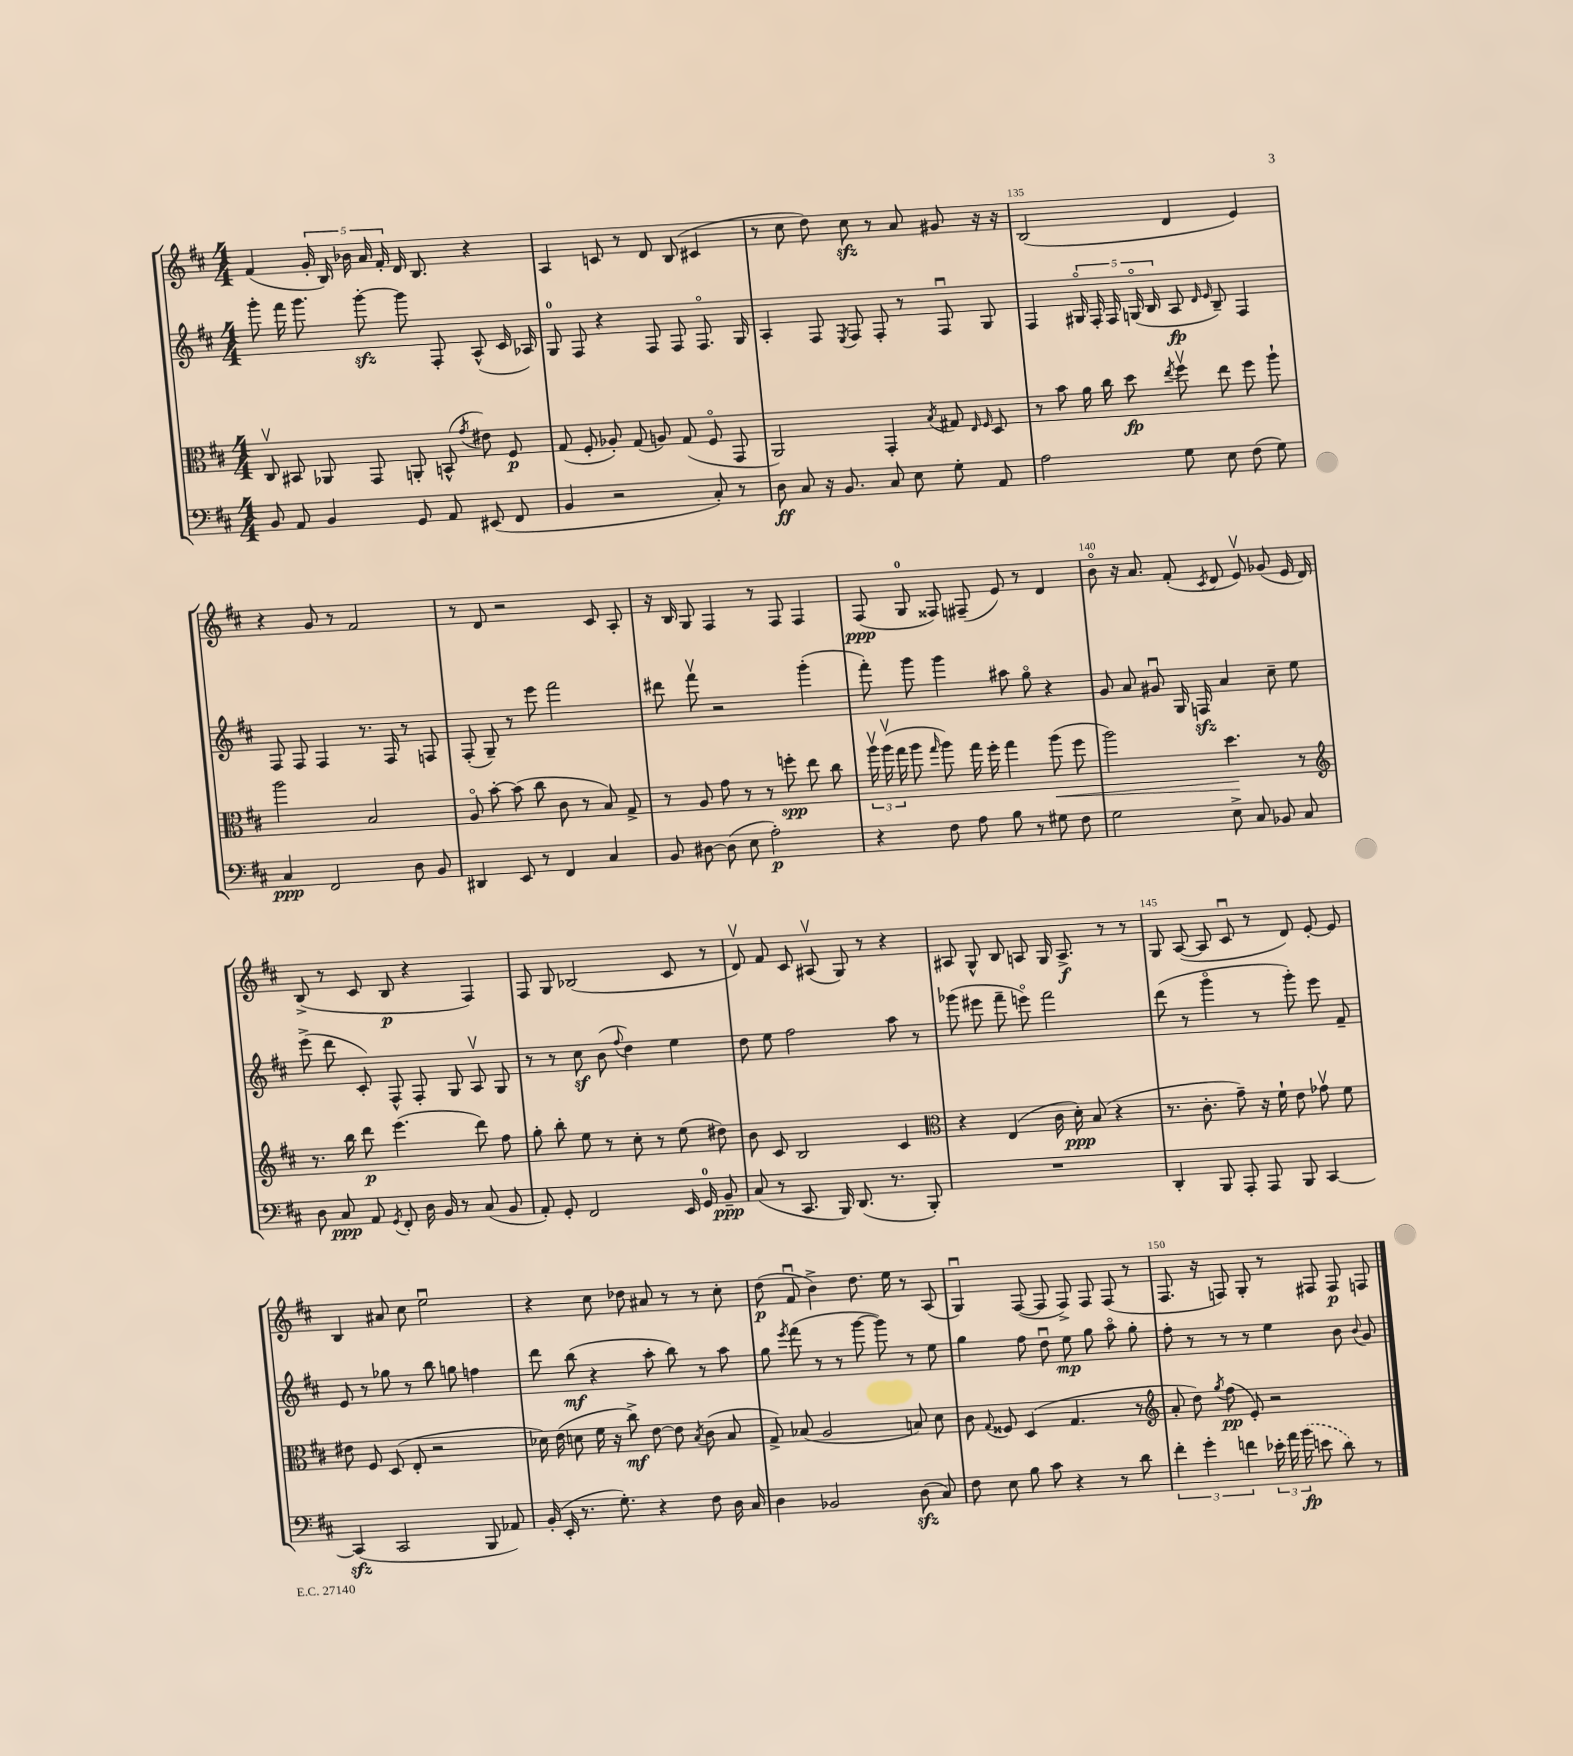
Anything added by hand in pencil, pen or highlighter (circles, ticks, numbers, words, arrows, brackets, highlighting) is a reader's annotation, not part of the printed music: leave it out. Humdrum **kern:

**kern	**dynam	**kern	**dynam	**kern	**dynam	**kern	**dynam
*part4	*part4	*part3	*part3	*part2	*part2	*part1	*part1
*staff4	*staff4	*staff3	*staff3	*staff2	*staff2	*staff1	*staff1
*clefF4	*	*clefC3	*	*clefG2	*	*clefG2	*
*k[f#c#]	*	*k[f#c#]	*	*k[f#c#]	*	*k[f#c#]	*
*M4/4	*	*M4/4	*	*M4/4	*	*M4/4	*
=132	=132	=132	=132	=132	=132	=132	=132
8BB/	.	8C#v/	.	8ggg'\	.	(4f#/	.
8AA/	.	8BB#X/	.	16fff#\	.	.	.
.	.	.	.	8.ggg\	.	.	.
4BB/	.	8AA-X/	.	.	.	20g'/	.
.	.	.	.	.	.	20B/)	.
.	.	.	.	.	.	20b-X\	.
.	.	8GG/	.	[8gggzz'\	.	.	.
.	.	.	.	.	.	20a/	.
.	.	.	.	.	.	20f#'/	.
8GG/	.	8AAn'/	.	8ggg\]	.	16d/	.
.	.	.	.	.	.	8.B/	.
8AA/	.	(8BBn^^/	.	8F#'/	.	.	.
.	.	8qg/	.	.	.	.	.
(8EE#X/	.	8e#X\)	.	(8A^^/	.	4r	.
8FF#/	.	8F#/	p	16c#/	.	.	.
.	.	.	.	16A-X/)	.	.	.
=133	=133	=133	=133	=133	=133	=133	=133
4BB/	.	(8G/	.	8G/	.	4A/	.
.	.	8F#'/	.	8F#/	.	.	.
2r	.	8A-X'/)	.	4r	.	8cn/	.
.	.	(8G/	.	.	.	8r	.
.	.	8An/)	.	8F#/	.	8d/	.
.	.	(8G/	.	8F#/	.	(8B/	.
8C#'/)	.	8F#/	.	8.F#/	.	4c#X/	.
8r	.	8GG/	.	.	.	.	.
.	.	.	.	16G/	.	.	.
=134	=134	=134	=134	=134	=134	=134	=134
8D\	ff	2AA/)	.	4A'/	.	8r	.
8C#/	.	.	.	.	.	8cc#\	.
16r	.	.	.	8F#/	.	8dd\)	.
8.BB/	.	.	.	.	.	.	.
.	.	.	.	8qE/	.	.	.
.	.	.	.	8F#/	.	8cc#zz\	.
8C#/	.	4GG'/	.	8F#'/	.	8r	.
8E\	.	.	.	8r	.	8a/	.
.	.	8qB/	.	.	.	.	.
8G'\	.	8G#X/	.	8F#u/	.	8g#X/	.
.	.	16qqE/	.	.	.	.	.
.	.	16qqF#/	.	.	.	.	.
8AA/	.	8D/	.	8G/	.	16r	.
.	.	.	.	.	.	16r	.
=135	=135	=135	=135	=135	=135	=135	=135
2A\	.	8r	.	4F#/	.	(2B/	.
.	.	8b\	.	.	.	.	.
.	.	16a\	.	20G#X/	.	.	.
.	.	.	.	20F#'/	.	.	.
.	.	16cc#\	.	.	.	.	.
.	.	.	.	20F#/	.	.	.
.	.	8dd\	fp	.	.	.	.
.	.	.	.	(20Gn/	.	.	.
.	.	.	.	20B/	.	.	.
.	.	8qee/	.	.	.	.	.
8G\	.	8ff#v\	.	8A/	fp	4d/	.
.	.	.	.	16qqd/	.	.	.
.	.	.	.	16qqe/	.	.	.
8E\	.	8ee\	.	8B~/)	.	.	.
(8F#\	.	8ff#\	.	4F#/	.	4e/)	.
8G\)	.	8aa`\	.	.	.	.	.
!!LO:LB:g=z
=136	=136	=136	=136	=136	=136	=136	=136
4C#/	ppp	2aa\	.	8F#/	.	4r	.
.	.	.	.	8F#/	.	.	.
2FF#/	.	.	.	4F#/	.	8g/	.
.	.	.	.	.	.	8r	.
.	.	2B/	.	8.r	.	2f#/	.
.	.	.	.	16F#/	.	.	.
8D\	.	.	.	8r	.	.	.
8BB/	.	.	.	8Fn/	.	.	.
=137	=137	=137	=137	=137	=137	=137	=137
4DD#X/	.	8A/	.	(8F#'/	.	8r	.
.	.	[8b'\	.	8G~/)	.	8d/	.
8EE/	.	(8b\]	.	8r	.	2r	.
8r	.	8cc#\	.	8eee\	.	.	.
4FF#/	.	8c#\	.	2fff#\	.	.	.
.	.	8r	.	.	.	.	.
4C#/	.	8B/)	.	.	.	8c#/	.
.	.	8G^/	.	.	.	8A'/	.
=138	=138	=138	=138	=138	=138	=138	=138
8BB/	.	8r	.	8ddd#X\	.	16r	.
.	.	.	.	.	.	16B/	.
[8D#X\	.	8A/	.	8fff#v\	.	8G/	.
(8D#\]	.	8g\	.	2r	.	4F#/	.
8E\	.	8r	.	.	.	.	.
2A'\)	p	8r	.	.	.	8r	.
.	.	8ffn'\	spp	.	.	8F#/	.
.	.	8ee\	.	(4ggg'\	.	4F#/	.
.	.	8cc#\	.	.	.	.	.
=139	=139	=139	=139	=139	=139	=139	=139
4r	.	24aav\	.	8fff#'\)	.	(8F#/	ppp
.	.	(24aav\	.	.	.	.	.
.	.	24gg\	.	.	.	.	.
.	.	8aa\	.	8ggg\	.	8G/	.
.	.	16qqgg/	.	.	.	.	.
8F#\	.	8aa\)	.	4ggg\	.	8F##X/)	.
8A\	.	16gg\	.	.	.	(8F#X~/	.
.	.	16ff#'\	.	.	.	.	.
8B\	.	4gg\	.	8aa#X\	.	8e/)	.
8r	.	.	.	8gg\	.	8r	.
!	!	!	!LO:HP:b	!	!	!	!
8G#X\	.	(8aa\	<	4r	.	4d/	.
8F#\	.	8ff#\	.	.	.	.	.
=140	=140	=140	=140	=140	=140	=140	=140
2G\	.	2aa\)	.	8g/	.	8b\	.
.	.	.	.	8a/	.	16r	.
.	.	.	.	.	.	8.a/	.
.	.	.	.	8g#Xu/	.	.	.
.	.	.	.	16G/	.	(8f#'/	.
.	.	.	.	16Fnzz/	.	.	.
.	.	.	.	.	.	8qc#/	.
8E^\	.	4.dd\	.	4a/	.	8d/	.
8C#/	.	.	.	.	.	8ev/)	.
8BB-X/	.	.	.	8cc#~\	.	(8g-X/	.
8C#/	.	8r	[	8ee\	.	16e/	.
.	.	.	.	.	.	16d/)	.
!!LO:LB:g=z
=141	=141	=141	=141	=141	=141	=141	=141
*	*	*clefG2	*	*	*	*	*
8D\	.	8.r	.	(8eee^\	.	(8B^/	.
8C#/	ppp	.	.	8ddd\	.	8r	.
.	.	16bb\	.	.	.	.	.
8AA/	.	8ddd\	p	8c#'/)	.	8c#/	.
8qGG/	.	.	.	.	.	.	.
8FF#'/	.	(4.eee\	.	8F#^^/	.	8B/	p
16D\	.	.	.	8F#'/	.	4r	.
16BB/	.	.	.	.	.	.	.
8r	.	.	.	8G/	.	.	.
(8C#/	.	8ddd\)	.	8Av/	.	4F#/)	.
8BB/	.	8ff#\	.	8G/	.	.	.
=142	=142	=142	=142	=142	=142	=142	=142
8AA'/)	.	8gg'\	.	8r	.	8F#/	.
8GG'/	.	8bb'\	.	8r	.	8G/	.
2FF#/	.	8ee\	.	8cc#z\	.	(2B-X/	.
.	.	8r	.	(8b\	.	.	.
.	.	.	.	8qqff#/	.	.	.
.	.	8cc#'\	.	4dd\)	.	.	.
.	.	8r	.	.	.	.	.
16EE/	.	(8ee\	.	4ee\	.	8c#/	.
16GG/	.	.	.	.	.	.	.
8BB~/	ppp	8dd#X\)	.	.	.	8r	.
=143	=143	=143	=143	=143	=143	=143	=143
(8C#/	.	8b\	.	8dd\	.	8dv/)	.
8r	.	8c#/	.	8ee\	.	8f#/	.
8.CC#/	.	2B/	.	2ff#\	.	8c#/	.
.	.	.	.	.	.	(8A#Xv/	.
16BBB/)	.	.	.	.	.	.	.
(8.DD/	.	.	.	.	.	8G/)	.
.	.	.	.	.	.	8r	.
8.r	.	.	.	.	.	.	.
.	.	4c#/	.	8aa\	.	4r	.
8BBB'/)	.	.	.	8r	.	.	.
=144	=144	=144	=144	=144	=144	=144	=144
*	*	*clefC3	*	*	*	*	*
1r	.	4r	.	(8ggg-X\	.	8A#X/	.
.	.	.	.	8eee#X\	.	8G^^/	.
.	.	(4E/	.	8fff#~\	.	8B/	.
.	.	.	.	8eeen\)	.	8An/	.
.	.	16c#\	.	2fff#\	.	16G/	.
.	.	16d'\)	ppp	.	.	8.A^/	f
.	.	(8B/	.	.	.	.	.
.	.	4r	.	.	.	8r	.
.	.	.	.	.	.	8r	.
=145	=145	=145	=145	=145	=145	=145	=145
4DD'/	.	8.r	.	(8ddd\	.	8G/	.
.	.	.	.	8r	.	([8A/	.
.	.	8.c#'\	.	.	.	.	.
8BBB/	.	.	.	4ggg\	.	8A/]	.
8AAA'/	.	8g~\)	.	.	.	8c#u/	.
8AAA/	.	16r	.	8r	.	8r	.
.	.	16f#`\	.	.	.	.	.
8BBB/	.	8e\	.	8ggg'\)	.	8d/)	.
[4CC#/	.	8g-Xv\	.	8eee\	.	[8e'/	.
.	.	8f#\	.	8f#~/	.	8e/]	.
!!LO:LB:g=z
=146	=146	=146	=146	=146	=146	=146	=146
(4CC#zz/]	.	8e#X\	.	8e/	.	4B/	.
.	.	8F#/	.	8r	.	.	.
2CC#/	.	(8D/	.	8gg-X\	.	8a#X/	.
.	.	8E'/	.	8r	.	8cc#\	.
.	.	2r	.	8bb\	.	2eeu\	.
.	.	.	.	8ggn\	.	.	.
8BBB/	.	.	.	4ffn\	.	.	.
8AA-X/)	.	.	.	.	.	.	.
=147	=147	=147	=147	=147	=147	=147	=147
(16BB'/	.	16d-X\)	.	8ddd\	.	4r	.
16EE'/	.	(16e\	.	.	.	.	.
8.r	.	8dn\	.	(8bb\	mf	.	.
.	.	16f#\	.	4r	.	8cc#\	.
8.G'\)	.	16r	.	.	.	.	.
.	.	8cc#^\)	mf	.	.	8dd-X\	.
4r	.	[8e\	.	8aa'\	.	8a#X/	.
.	.	8e\]	.	8bb\)	.	8r	.
.	.	8qB/	.	.	.	.	.
8F#\	.	(8c#\	.	8r	.	8r	.
16D\	.	8B/	.	8aa\	.	8cc#'\	.
16C#/	.	.	.	.	.	.	.
=148	=148	=148	=148	=148	=148	=148	=148
4D\	.	8G^/)	.	8gg\	.	(8dd\	p
.	.	.	.	8qeee/	.	.	.
.	.	(8B-X/	.	(8fff#\	.	8f#u/	.
2BB-X/	.	2A/	.	8r	.	4b^\)	.
.	.	.	.	8r	.	.	.
.	.	.	.	[8ggg\	.	8.dd\	.
.	.	.	.	8ggg\])	.	.	.
.	.	.	.	.	.	16ee\	.
(8Dzz\	.	8Bn/)	.	8r	.	8r	.
8C#/)	.	8d\	.	8ee\	.	(8A/	.
=149	=149	=149	=149	=149	=149	=149	=149
8F#\	.	8c#\	.	4gg\	.	4Gu/)	.
.	.	8qqG/	.	.	.	.	.
8E\	.	8F##X/	.	.	.	.	.
8B\	.	(4D/	.	8ff#\	.	([8F#/	.
8c#\	.	.	.	8ddu\	.	8F#/]	.
4r	.	4.G/	.	8ee\	mp	8F#^/)	.
.	.	.	.	8gg\	.	8F#/	.
8r	.	.	.	8aa\	.	(8F#/	.
8d\	.	8r	.	8gg'\	.	8r	.
=150	=150	=150	=150	=150	=150	=150	=150
*	*	*clefG2	*	*	*	*	*
6f#'\	.	8a'/	.	8ff#'\	.	8.F#/	.
.	.	8dd\)	.	8r	.	.	.
6g'\	.	.	.	.	.	.	.
.	.	.	.	.	.	16r	.
.	.	8qgg/	.	.	.	.	.
.	.	(8ff#\	pp	8r	.	8Fn/)	.
6fn\	.	.	.	.	.	.	.
.	.	8e'/)	.	8r	.	8G'/	.
24e-X'\	.	2r	.	4ee\	.	8r	.
24a\	.	.	.	.	.	.	.
(24b\	fp	.	.	.	.	.	.
8en\	.	.	.	.	.	8F#X/	.
8d\)	.	.	.	8b\	.	8F#/	p
.	.	.	.	8qqb/	.	.	.
8r	.	.	.	8g/	.	8Fn/	.
==	==	==	==	==	==	==	==
*-	*-	*-	*-	*-	*-	*-	*-
